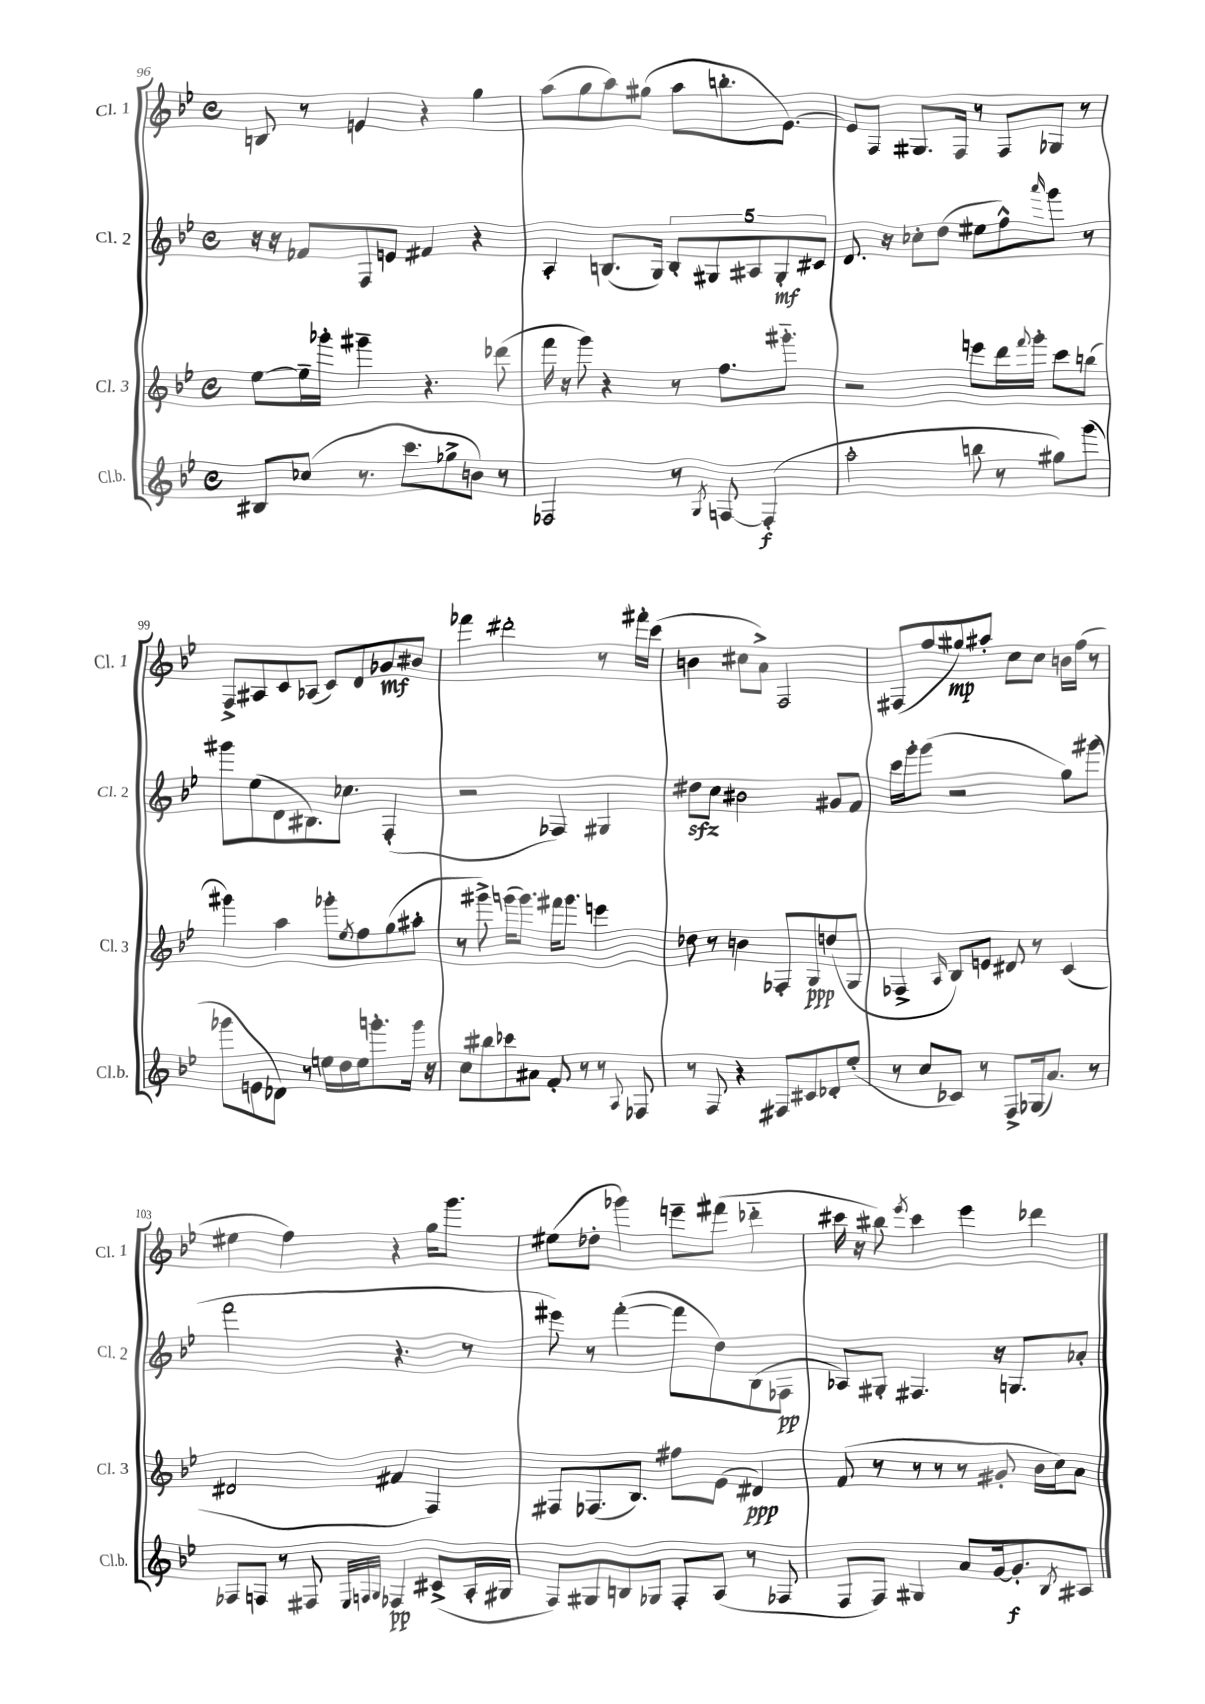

**kern	**dynam	**kern	**dynam	**kern	**dynam	**kern	**dynam
*part4	*part4	*part3	*part3	*part2	*part2	*part1	*part1
*staff4	*staff4	*staff3	*staff3	*staff2	*staff2	*staff1	*staff1
*I"Cl.b.	*	*I"Cl. 3	*	*I"Cl. 2	*	*I"Cl. 1	*
*I'Cl.b.	*	*I'Cl. 3	*	*I'Cl. 2	*	*I'Cl. 1	*
*clefG2	*	*clefG2	*	*clefG2	*	*clefG2	*
*k[b-e-]	*	*k[b-e-]	*	*k[b-e-]	*	*k[b-e-]	*
*M4/4	*	*M4/4	*	*M4/4	*	*M4/4	*
*met(c)	*	*met(c)	*	*met(c)	*	*met(c)	*
=96	=96	=96	=96	=96	=96	=96	=96
8B#X/L	.	[8ee-\L	.	16r	.	8Bn/	.
.	.	.	.	16r	.	.	.
(8cc-X/J	.	16ee-~\L]	.	8f-X/L	.	8r	.
.	.	16ggg-X'\JJ	.	.	.	.	.
8.r	.	4ggg#X~\	.	8F/	.	4en/	.
.	.	.	.	8en/J	.	.	.
8.ccc\L	.	.	.	.	.	.	.
.	.	4.r	.	4f#X/	.	4r	.
8gg-X^\	.	.	.	.	.	.	.
8bn\J)	.	.	.	4r	.	4gg\	.
8r	.	(8ddd-X\	.	.	.	.	.
=97	=97	=97	=97	=97	=97	=97	=97
2F-X/	.	16fff\	.	4A'/	.	(8aa\L	.
.	.	16r	.	.	.	.	.
.	.	8ggg\)	.	.	.	8gg\	.
.	.	4r	.	(8.Bn/L	.	8aa\)	.
.	.	.	.	.	.	(8gg#X\J	.
.	.	.	.	16G/Jk)	.	.	.
8r	.	8r	.	10B'/L	.	8aa\L	.
.	.	.	.	10G#X/	.	.	.
8qG/	.	.	.	.	.	.	.
[8Fn/	.	8.ff\L	.	.	.	8.bbn'\	.
.	.	.	.	10A#X/	.	.	.
(4F'/]	f	.	.	.	.	.	.
.	.	.	.	10G#'/	mf	.	.
.	.	8.ggg#X\J	.	.	.	[8.e-\J)	.
.	.	.	.	10c#X/J	.	.	.
=98	=98	=98	=98	=98	=98	=98	=98
2aa'\	.	2r	.	8.d/	.	8e-/L]	.
.	.	.	.	.	.	8F/J	.
.	.	.	.	16r	.	.	.
.	.	.	.	8cc-X'\L	.	8.G#X/L	.
.	.	.	.	(8dd\J	.	.	.
.	.	.	.	.	.	16F/Jk	.
8bbn\	.	8eeen\L	.	8ee#X\L	.	8r	.
8r	.	16ddd\L	.	8ff^^\)	.	8F/L	.
.	.	8qqfff/	.	.	.	.	.
.	.	16ggg'\JJ	.	.	.	.	.
.	.	.	.	16qqaaa/	.	.	.
8gg#X\L)	.	8ccc\L	.	8ggg\J	.	8G-X/J	.
(8ggg\J	.	(8bbn\J	.	8r	.	8r	.
!!LO:LB:g=z
=99	=99	=99	=99	=99	=99	=99	=99
8ggg-X\L	.	4ggg#X\)	.	8ggg#X\L	.	8F^/L	.
8en\	.	.	.	(8ee-\	.	8A#X/	.
8d-X\J)	.	4aa\	.	8d\	.	8c/	.
8r	.	.	.	8.B#X\)	.	(8A-X/J	.
16een\LL	.	8ggg-X'\L	.	.	.	8c/L)	.
16dd\	.	.	.	8.cc-X\J	.	.	.
.	.	8qee-/	.	.	.	.	.
16ee\J	.	8ff\	.	.	.	8d/	.
8.gggn'\	.	.	.	.	.	.	.
.	.	(8gg\	.	(4F'/	.	8g-X/	mf
16ggg\Jk	.	8aa#X'\J	.	.	.	8b#X/J	.
16r	.	.	.	.	.	.	.
=100	=100	=100	=100	=100	=100	=100	=100
8cc\L	.	8r	.	2r	.	4fff-X\	.
8bb#X\	.	8ggg#X^\)	.	.	.	.	.
8ccc-X\	.	(16gggn\KL	.	.	.	2ddd#X'\	.
.	.	8.ggg\J)	.	.	.	.	.
8a#X\J	.	.	.	.	.	.	.
8f'/	.	16fff#X\KL	.	4F-X/)	.	.	.
.	.	8.ggg\J	.	.	.	.	.
8r	.	.	.	.	.	.	.
8r	.	4eeen\	.	4G#X/	.	8r	.
8qqA/	.	.	.	.	.	.	.
8F-X/	.	.	.	.	.	16fff#X'\LL	.
.	.	.	.	.	.	(16ccc\JJ	.
=101	=101	=101	=101	=101	=101	=101	=101
8r	.	8dd-X\	.	8dd#Xzz\L	.	4bn\	.
8F/	.	8r	.	8cc\J	.	.	.
4r	.	4bn\	.	2b#X\	.	8cc#X\L	.
.	.	.	.	.	.	8a^\J)	.
8F#X/L	.	8F-X'/L	.	.	.	2F/	.
8c#X/	.	8G/	ppp	.	.	.	.
8d-X'/	.	(8ddn/	.	8g#X/L	.	.	.
(8ee-'/J	.	8G/J	.	8f/J	.	.	.
=102	=102	=102	=102	=102	=102	=102	=102
8r	.	4F-X^/	.	16ccc\LL	.	(8F#X/L	.
.	.	.	.	16ggg'\J	.	.	.
8cc/L	.	.	.	(8ggg\J	.	8ff/	.
.	.	16qqA/	.	.	.	.	.
8c-X/J)	.	8B-/L)	.	2r	.	8gg#X/)	mp
8r	.	8en/J	.	.	.	8aa#X'/J	.
8F^/L	.	8d#X/	.	.	.	8cc\L	.
(16G-X/k	.	8r	.	.	.	8cc\J	.
8.a/J)	.	.	.	.	.	.	.
.	.	(4c/	.	8gg\L)	.	16bn\LL	.
.	.	.	.	.	.	(16ff\JJ	.
8r	.	.	.	(8ggg#X\J	.	8r	.
!!LO:LB:g=z
=103	=103	=103	=103	=103	=103	=103	=103
8F-X/L	.	2d#X/	.	2fff\	.	4ee#X\	.
8Fn/J	.	.	.	.	.	.	.
8r	.	.	.	.	.	4ff\)	.
8F#X/	.	.	.	.	.	.	.
32qqE-/LLL	.	.	.	.	.	.	.
32qqFn/	.	.	.	.	.	.	.
32qqG/JJJ	.	.	.	.	.	.	.
4F-X/	pp	4f#X/	.	4.r	.	4r	.
(8c#X^/L	.	4F/)	.	.	.	16gg\KL	.
.	.	.	.	.	.	8.ggg\J	.
16A'/L	.	.	.	8r	.	.	.
16G#X/JJ	.	.	.	.	.	.	.
=104	=104	=104	=104	=104	=104	=104	=104
8F/L)	.	8F#X/L	.	8eee#X\)	.	(8ee#X\L	.
8G#X/	.	(8.F-X/	.	8r	.	8dd-X'\J	.
8Bn/	.	.	.	([4fff'\	.	4ggg-X\)	.
.	.	8.B-/J)	.	.	.	.	.
8G-X/J	.	.	.	.	.	.	.
8F'/L	.	8ff#X\L	.	8fff\L]	.	8eeen~\L	.
(8A/J	.	(8e-\J	.	8dd\)	.	(8fff#X\J	.
8r	.	4d#X/)	ppp	(8B-\	.	4ddd-X\	.
8F-X/	.	.	.	8F-X\J	pp	.	.
=105	=105	=105	=105	=105	=105	=105	=105
8F/L	.	(8f/	.	8A-X/L)	.	16ccc#X\	.
.	.	.	.	.	.	16r	.
8F/J)	.	8r	.	8G#X'/J	.	8bb#X\)	.
.	.	.	.	.	.	8qeee-/	.
4G#X/	.	8r	.	4.F#X/	.	4ccc#\	.
.	.	8r	.	.	.	.	.
8a/L	.	8r	.	.	.	4eee-\	.
[16g/k	.	8g#X'/	.	16r	.	.	.
8.g'/]	f	.	.	8.Gn/L	.	.	.
.	.	16b-\LL	.	.	.	4ddd-X\	.
.	.	16cc\J)	.	.	.	.	.
8qB-/	.	.	.	.	.	.	.
8A#X/J	.	8a\J	.	8a-X'/J	.	.	.
==	==	==	==	==	==	==	==
*-	*-	*-	*-	*-	*-	*-	*-
